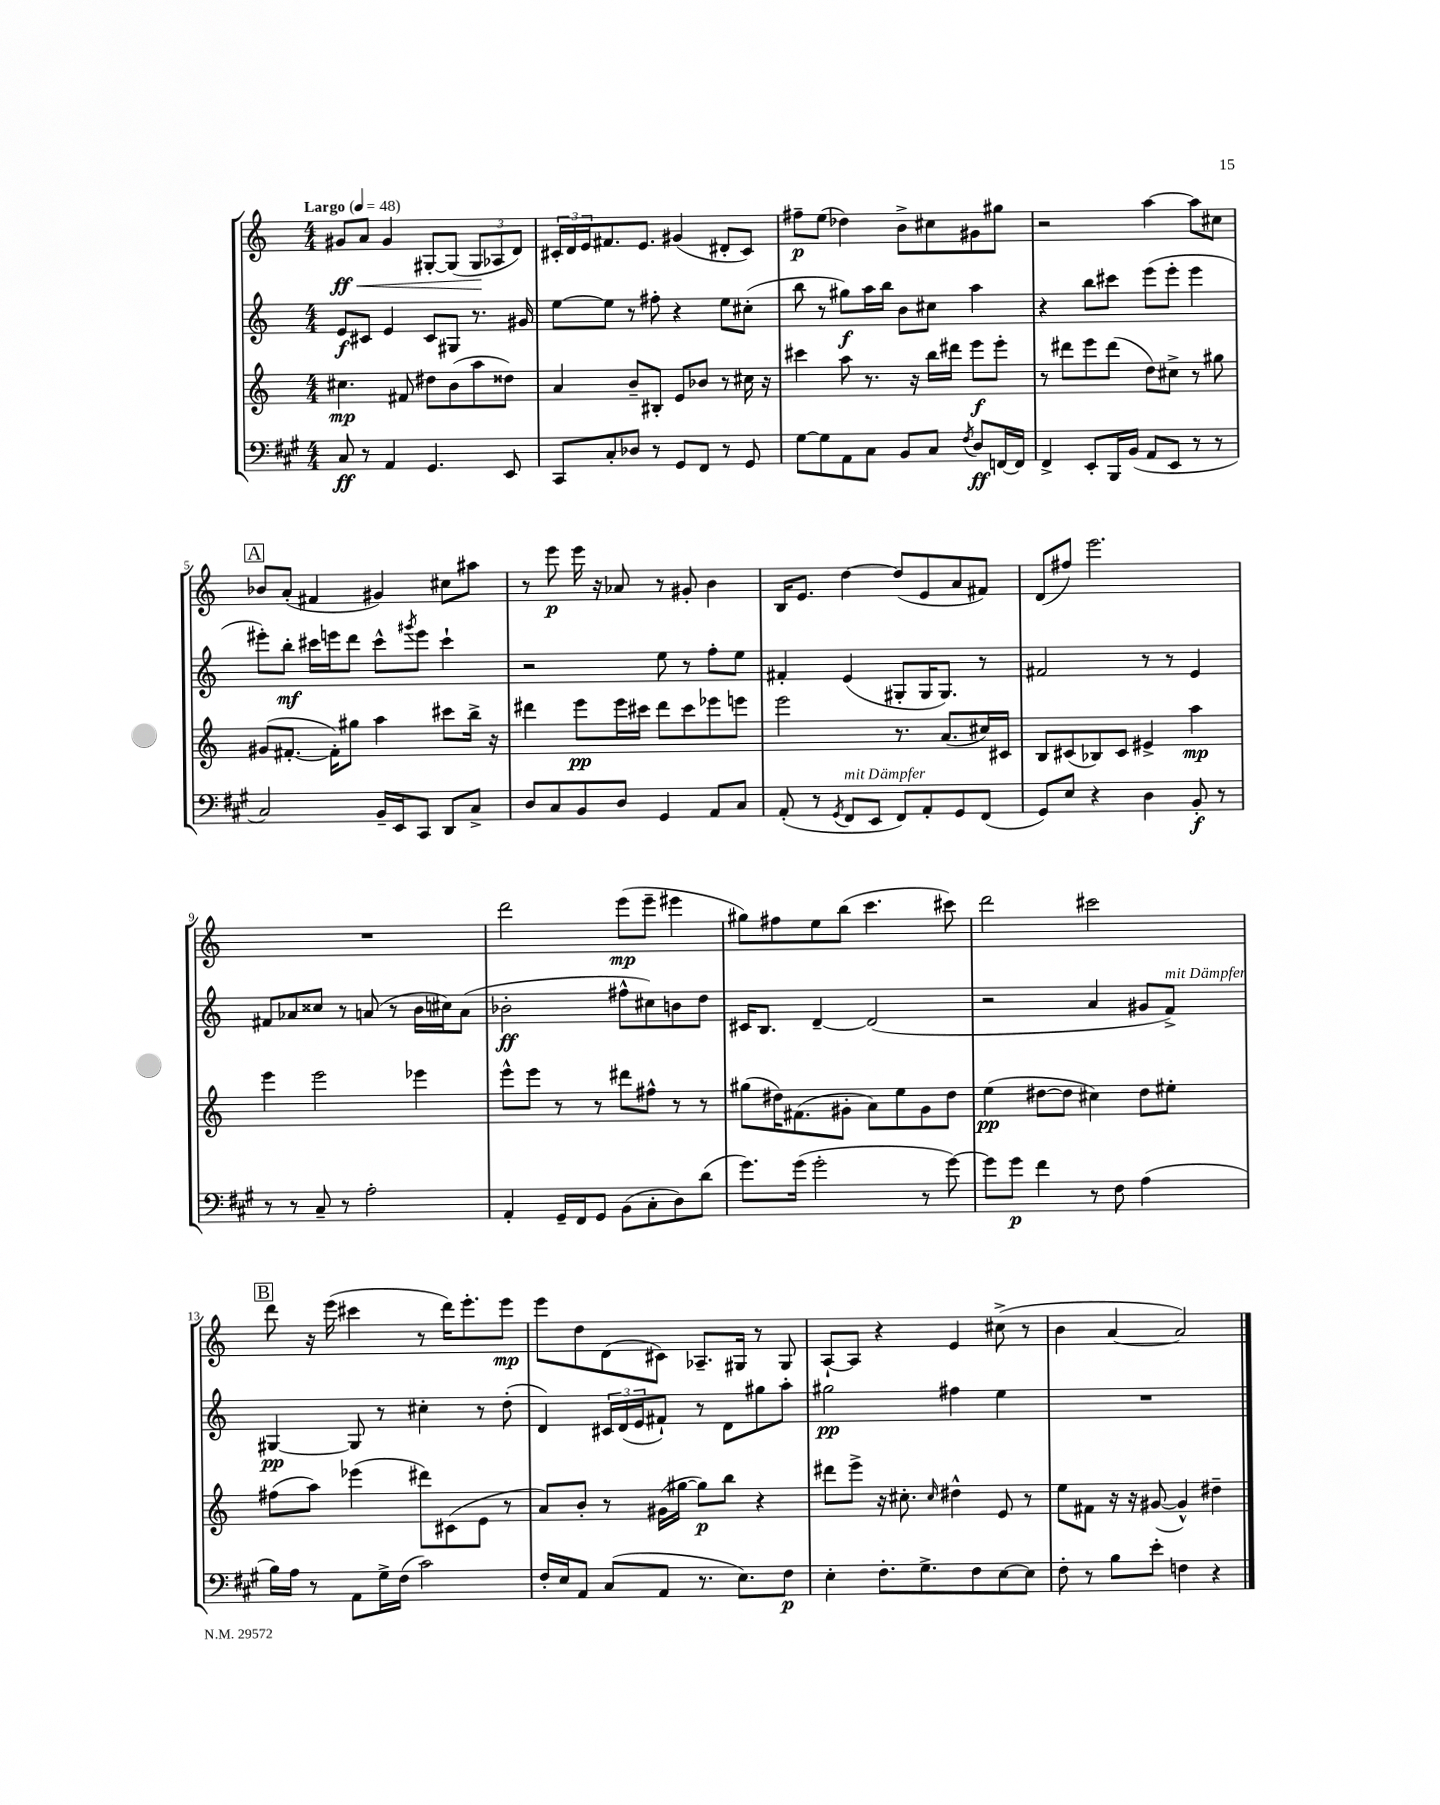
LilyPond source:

<<
\new StaffGroup <<
\new Staff = "s0" {
    \clef treble \key c \major \numericTimeSignature \time 4/4 \tempo "Largo" 4 = 48
    gis'8\ff\< a'8 gis'4 gis8~-. gis8( \tuplet 3/2 { gis8\! aes8 d'8) } |
    \tuplet 3/2 { cis'16-. d'16 e'16 } fis'8. e'8. gis'4( dis'8-. cis'8) |
    fis''8--\p e''8( des''4) b'8-> cis''8 gis'8 gis''8 |
    r2 a''4~ a''8 cis''8 |
    \mark \markup { \box "A" } bes'8 a'8-.( fis'4 gis'4) cis''8 ais''8 |
    r8 e'''8\p e'''16 r16 aes'8 r8 gis'8-. b'4 |
    b16 e'8. d''4~ d''8( e'8 a'8 fis'8) |
    d'8( fis''8) e'''2. |
    R1 |
    d'''2 e'''8\mp( e'''8-- eis'''4 |
    gis''8) fis''8 e''8 b''8( c'''4. cis'''8) |
    d'''2 cis'''2 |
    \mark \markup { \box "B" } d'''8 r16 e'''16( cis'''4 r8 d'''16) e'''8.-. e'''8\mp |
    e'''8 d''8 d'8( cis'8) aes8.-- gis16 r8 gis8 |
    a8~-! a8 r4 e'4 cis''8->( r8 |
    b'4 a'4~ a'2) \bar "|." |
}
\new Staff = "s1" {
    \clef treble \key c \major \numericTimeSignature \time 4/4
    e'8\f cis'8 e'4 cis'8 gis8 r8. gis'16 |
    e''8~ e''8 r8 fis''8-. r4 e''8 cis''8-.( |
    b''8 r8 gis''8\f) a''16 b''16 b'8 cis''8 a''4 |
    r4 b''8 cis'''8 e'''8( e'''8-. e'''4 |
    \mark \markup { \box "A" } eis'''8-.) b''8-.\mf cis'''16 e'''16 d'''8 cis'''8-^ \acciaccatura { gis'''8 } e'''8 cis'''4-! |
    r2 e''8 r8 f''8-. e''8 |
    fis'4-. e'4( gis8-. gis16 gis8.) r8 |
    fis'2 r8 r8 e'4 |
    fis'8 aes'8 cisis''8 r8 a'8( r8 b'16 cis''16) a'8( |
    bes'2-.\ff fis''8-^ cis''8) b'8 d''8 |
    cis'16 b8. d'4~-- d'2( |
    r2 a'4 gis'8 f'8->^\markup { \italic "mit Dämpfer" }) |
    \mark \markup { \box "B" } gis4~\pp gis8 r8 cis''4-. r8 d''8-.( |
    d'4) \tuplet 3/2 { cis'16 d'16( e'16 } fis'8-!) r8 d'8 gis''8 a''8-. |
    gis''2\pp fis''4 e''4 |
    R1 \bar "|." |
}
\new Staff = "s2" {
    \clef treble \key c \major \numericTimeSignature \time 4/4
    cis''4.\mp fis'8 dis''8 b'8( a''8 disis''8) |
    a'4 b'8-- bis8-. e'8 bes'8 r8 cis''16 r16 |
    cis'''4 a''8 r8. r16 b''16 dis'''16 e'''8\f e'''8-. |
    r8 dis'''8 e'''8 dis'''8( d''8) cis''8-> r8 gis''8 |
    \mark \markup { \box "A" } gis'8( fis'8.~-. fis'16-.) gis''8 a''4 cis'''8 b''16-> r16 |
    dis'''4 e'''8\pp e'''16 cis'''16 dis'''8 cis'''8 ees'''8 e'''8 |
    e'''2 r8. a'8.( cis''16) cis'16 |
    b8 cis'8( bes8) cis'8 eis'4-> a''4\mp |
    e'''4 e'''2 ees'''4 |
    e'''8-^ e'''8 r8 r8 dis'''8 fis''8-^ r8 r8 |
    gis''8( dis''16) fis'8.( gis'8-. a'8) e''8 gis'8 dis''8 |
    e''4\pp( dis''8~ dis''8 cis''4) dis''8 eis''8-. |
    \mark \markup { \box "B" } fis''8( a''8) ees'''4( dis'''8) cis'8( e'8 r8 |
    a'8) b'8-. r8 gis'16( gis''16~ gis''8\p) b''8 r4 |
    dis'''8 e'''8-> r16 cis''8.-. \grace { cis''16 } dis''4-^ e'8 r8 |
    e''8 fis'8 r16 r16 gis'8~( gis'4-^) dis''4-- \bar "|." |
}
\new Staff = "s3" {
    \clef bass \key a \major \numericTimeSignature \time 4/4
    cis8\ff r8 a,4 gis,4. e,8 |
    cis,8 cis8-. des8 r8 gis,8 fis,8 r8 gis,8 |
    gis8~ gis8 a,8 cis8 b,8 cis8 \acciaccatura { fis8 } d8\ff f,16~ f,16 |
    fis,4-> e,8-. b,,16 b,16( a,8 e,8 r8 r8 |
    \mark \markup { \box "A" } cis2) b,16-- e,16 cis,8 d,8 cis8-> |
    d8 cis8 b,8 d8 gis,4 a,8 cis8 |
    a,8-.( r8 \acciaccatura { gis,8 } fis,8^\markup { \italic "mit Dämpfer" } e,8 fis,8) a,8-. gis,8 fis,8( |
    gis,8) e8 r4 d4 b,8-.\f r8 |
    r8 r8 cis8-- r8 a2-. |
    a,4-. gis,16-- fis,16 gis,8 b,8( cis8-. d8) d'8( |
    gis'8.) gis'16( gis'2-. r8 gis'8~) |
    gis'8 gis'8\p fis'4 r8 fis8 a4( |
    \mark \markup { \box "B" } b16) a16 r8 a,8 gis16-> fis16( cis'2) |
    fis16-. e16 a,8 cis8( a,8 r8. e8.) fis8\p |
    e4-. fis8.-. gis8.-> fis8 e8~ e8 |
    fis8-. r8 b8 e'8-. f4 r4 \bar "|." |
}
>>
>>
